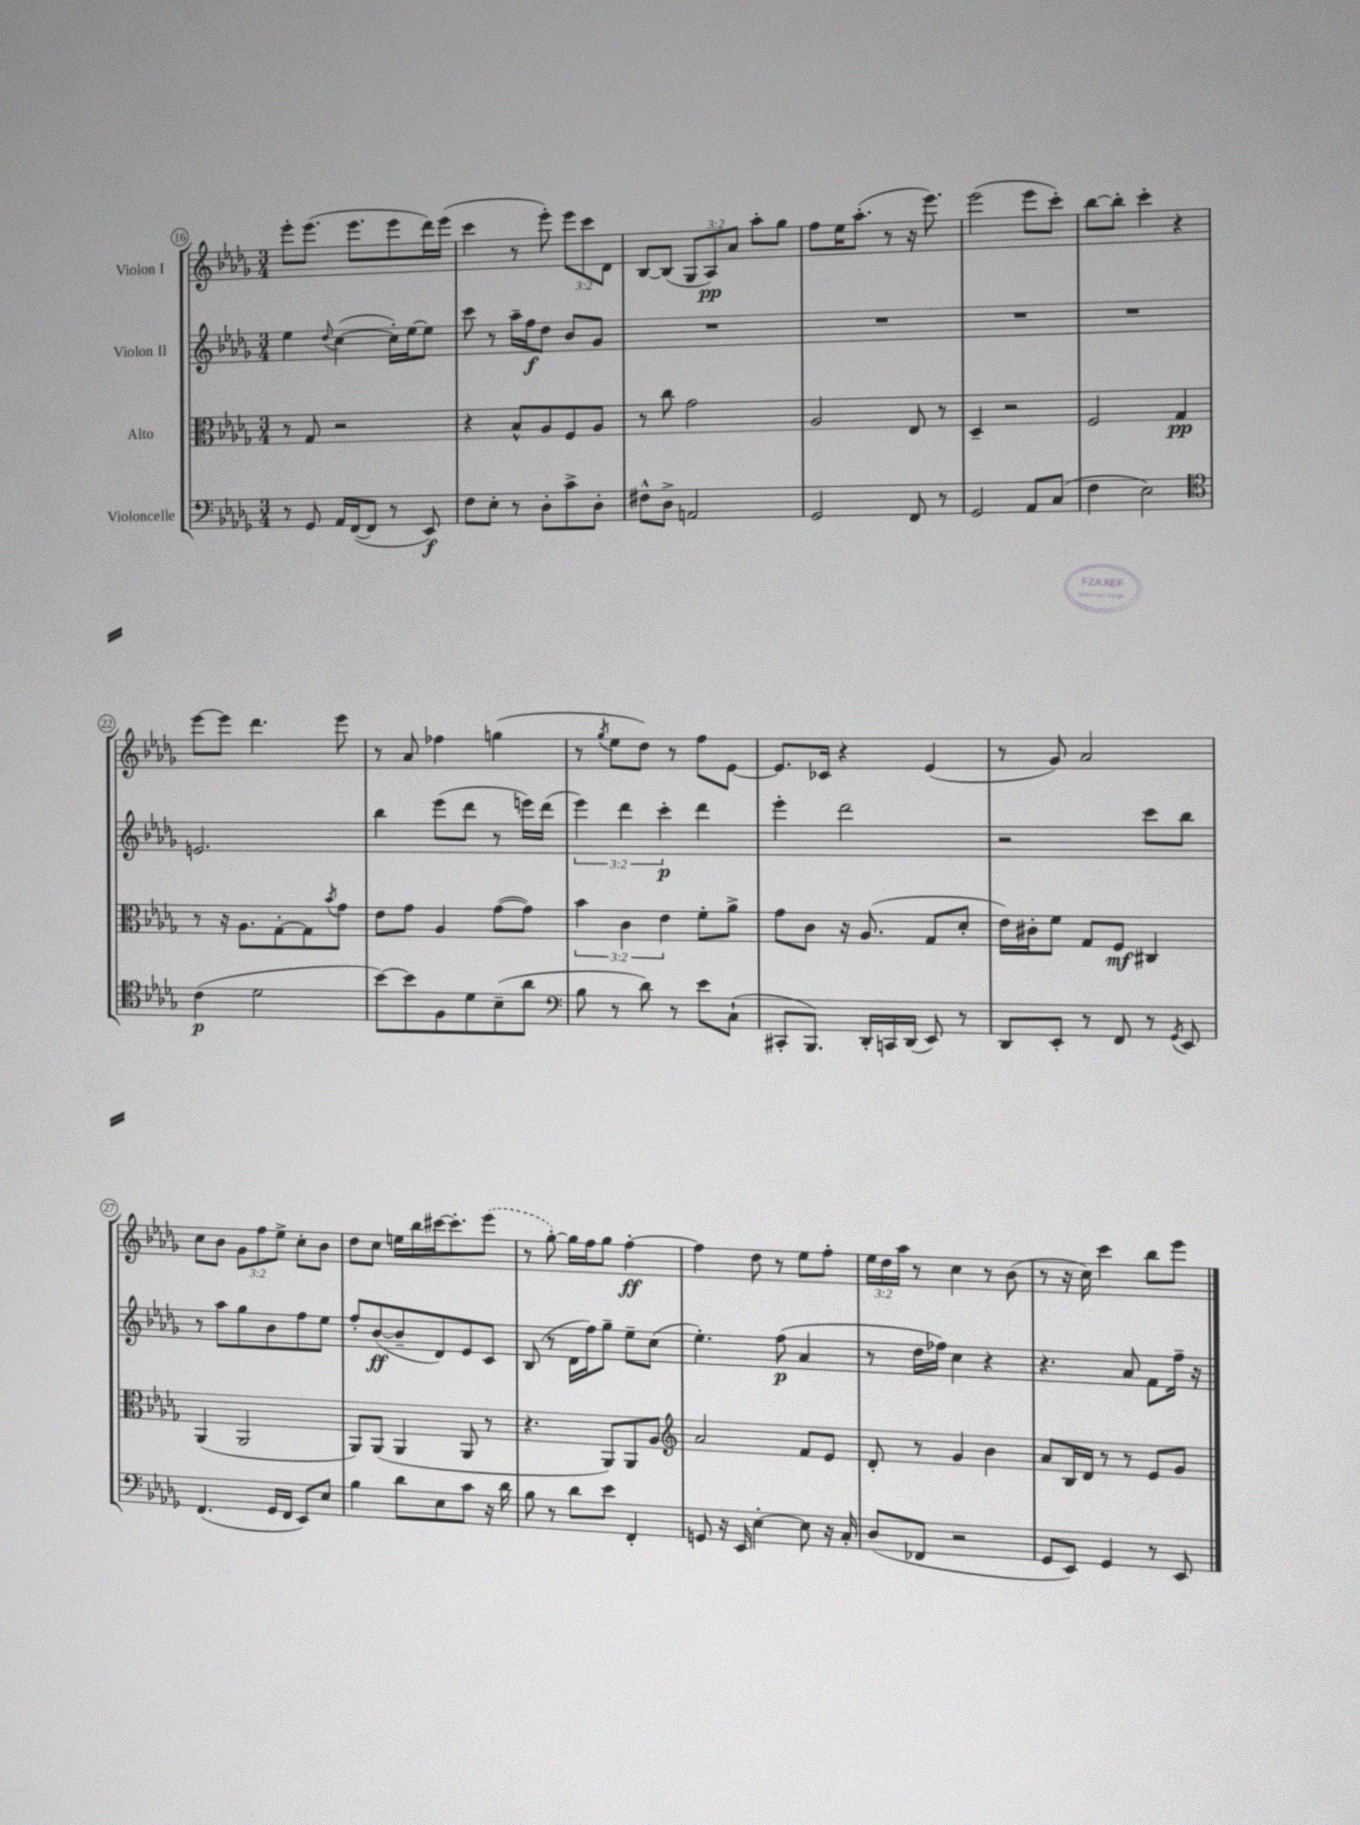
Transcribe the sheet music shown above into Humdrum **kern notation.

**kern	**kern	**kern	**kern
*staff4	*staff3	*staff2	*staff1
*clefF4	*clefC3	*clefG2	*clefG2
*k[b-e-a-d-g-]	*k[b-e-a-d-g-]	*k[b-e-a-d-g-]	*k[b-e-a-d-g-]
*M3/4	*M3/4	*M3/4	*M3/4
8r	8r	4ee-	8eee-'
8GG-	8G-	.	(8.eee-
.	.	8qqdd-	.
16AA-	2r	([4cc	.
([16FF	.	.	8.eee-
8FF]	.	.	.
8r	.	16cc'])	8eee-
.	.	[16ee-	.
8EE-)	.	8ee-]	16ddd-)
.	.	.	(16eee-
=	=	=	=
8F	4r	8ccc	4ccc
8E-'	.	8r	.
8r	8B-^^	16aa-~	8r
.	.	16ff	.
8D-'	8A-	8dd-	8eee-')
8c^	8F	8b-	12eee-
.	.	.	12ccc
8D-'	8A-	8g-	.
.	.	.	12d-
=	=	=	=
8F#^^	8r	2.r	[8B-
8D-^	8cc	.	(8B-]
2AA	2g-	.	12G-
.	.	.	12A-)
.	.	.	12a-
.	.	.	8aa-'
.	.	.	8gg-
=	=	=	=
2GG-	2A-	2.r	8ff
.	.	.	16ee-
.	.	.	(8.aa-'
.	.	.	8r
8FF	8E-	.	16r
.	.	.	8.eee-)
8r	8r	.	.
=	=	=	=
2GG-	4D-~	2.r	(2eee-
.	2r	.	.
8AA-	.	.	8eee-
(8C	.	.	8ccc')
=	=	=	=
4F	2F	2.r	[8bb-
.	.	.	8bb-']
2E-)	.	.	4ccc'
.	4G-	.	4r
=	=	=	=
*clefC4	*	*	*
(4c	8r	2.e	[8eee-
.	16r	.	8eee-]
.	8.A-	.	.
2d-	.	.	4.ddd-
.	[8G-'	.	.
.	8G-]	.	.
.	8qb-	.	.
.	8g-	.	8eee-
=	=	=	=
[8b-)	8e-	4bb-	8r
8b-]	8g-	.	8a-
8F	4A-	(8eee-	4ff-
8d-	.	8ddd-	.
(8B-~	([8g-	8r	(4gg
8a-	8g-])	16eee)	.
.	.	(16ddd-	.
=	=	=	=
*clefF4	*	*	*
8B-	6b-	6eee-)	8r
.	.	.	8qgg-
8r	.	.	8ee-
.	6c	6ddd-	.
8d-)	.	.	8dd-)
.	6e-	6ccc'	.
8r	.	.	8r
8e-	8f'	4ddd-	8ff
(8C`	8a-^	.	[8e-
=	=	=	=
8CC#'	8g-	4eee-'	8.e-]
8.BBB-)	8c	.	.
.	.	.	16c-
.	16r	2ddd-	4r
16DD-'	(8.A-	.	.
16CC	.	.	.
(16DD-	.	.	.
8EE-)	8G-	.	(4e-
8r	8d-'	.	.
=	=	=	=
8DD-	16e-)	2r	8r
.	16c#'	.	.
8EE-'	8f	.	8g-)
8r	8G-	.	2a-
8FF	8F	.	.
8r	4C#	8ccc	.
8qGG-	.	.	.
8EE-	.	8bb-	.
=	=	=	=
(4.FF	(4AA-	8r	8cc
.	.	8aa-	8b-
.	2AA-	8gg-	12g-
.	.	.	12ff
16GG-	.	8b-	.
.	.	.	12ee-^
16FF	.	.	.
8EE-)	.	8ff	8cc'
8E-	.	8ee-	8b-
=	=	=	=
4B-	8AA-)	8ff'	8dd-
.	(8AA-	([8b-	8cc
8d-	4AA-	8b-~]	16ee
.	.	.	16bb-
8E-	.	8d-)	[16ccc#
.	.	.	8.ccc#']
8c	8AA-	8e-	.
16r	8r	8c	(8eee-
16d-	.	.	.
=	=	=	=
8B-	4.r	(8B-	8r
8r	.	8r	[8gg-')
8d-	.	16d-	16gg-]
.	.	16ff)	16ff
8e-	8AA-)	8gg-~	8gg-
4FF'	8AA-	8ee-~	[4ff'
.	8A-	(8cc	.
=	=	=	=
*	*clefG2	*	*
8GG	2a-	4.ee-')	4ff]
16r	.	.	.
16EE-	.	.	.
[4E-'	.	.	8dd-
.	.	(8ff	8r
8E-]	8f	4a-	8ee-
16r	8e-	.	8ff'
16C'	.	.	.
=	=	=	=
(8D-	8d-'	8r	24ee-
.	.	.	24dd-
.	.	.	24aa-
8FF-	8r	16dd-	8r
.	.	16ff-)	.
2r	4g-	4cc	4cc
.	4b-	4r	8r
.	.	.	(8b-
=	=	=	=
8GG-	8a-	4.r	8r
8EE-)	16B-	.	16r
.	16d-	.	16cc)
4GG-	8r	.	4ccc
.	8r	8a-	.
8r	8e-	8f	8bb-
8EE-	8g-	16ff~	8eee-
.	.	16r	.
==	==	==	==
*-	*-	*-	*-
